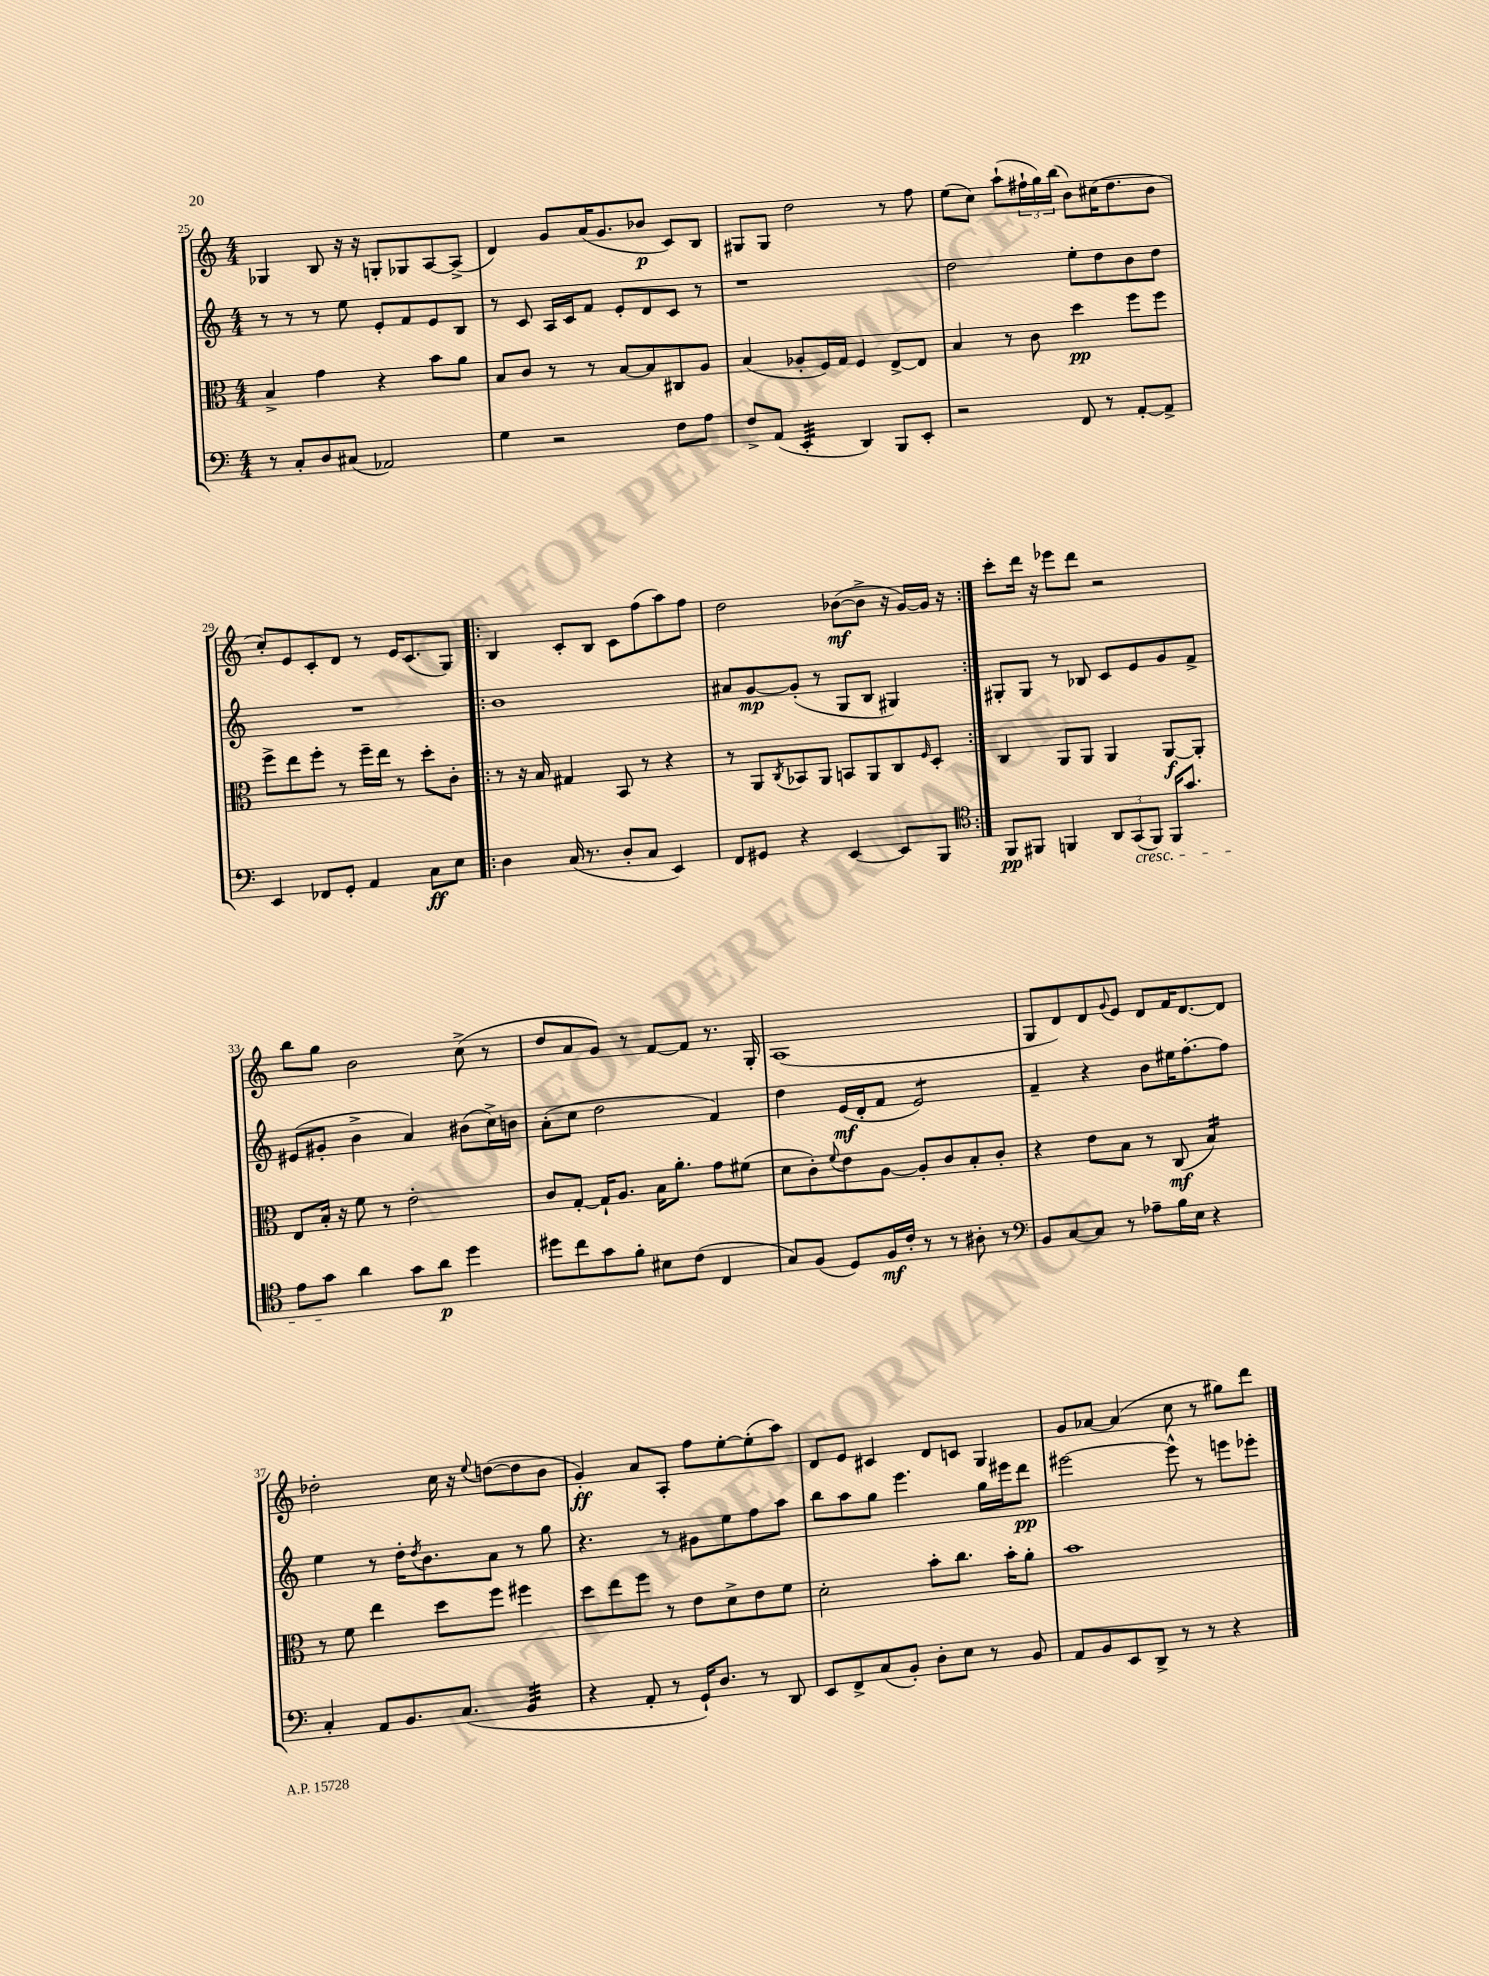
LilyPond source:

<<
\new StaffGroup <<
\new Staff = "s0" {
    \clef treble \key c \major \numericTimeSignature \time 4/4
    ges4 b8 r16 r16 g8-. ges8 a8~ a8->( |
    d'4) g'8 a'16( g'8. bes'8\p c'8) b8 |
    gis8 gis8 d''2 r8 f''8 |
    e''8( c''8) a''8-!( \tuplet 3/2 { fis''16-! g''16) b''16( } b'8) cis''16( d''8. b'8 |
    c''8-.) e'8 c'8-. d'8 r8 e'16 c'8.( g8) |
    \repeat volta 2 { b4 c'8-. b8 c'8 f''8( a''8) f''8 |
    d''2 bes'8~\mf( bes'8-> r16 g'16~) g'16 r16 | }
    c'''8-. d'''16 r16 ees'''8 d'''8 r2 |
    b''8 g''8 b'2 c''8->( r8 |
    d''8 a'8 g'8) r8 f'8~ f'8 r8. g16-. |
    a1( |
    g8 d'8) d'8 \appoggiatura { g'8 } e'8 d'8 f'16 d'8.~ d'8 |
    des''2-. c''16 r16 \appoggiatura { e''8 } d''8~( d''8 b'8 |
    g'4-.\ff) a'8 a8-. f''8 e''8~-. e''8-.( a''8) |
    d'8 e'8 cis'4 d'8 c'8 g4 |
    g'8 aes'8~ aes'4( c''8 r8 gis''8) d'''8 \bar "|." |
}
\new Staff = "s1" {
    \clef treble \key c \major \numericTimeSignature \time 4/4
    r8 r8 r8 e''8 e'8-. f'8 e'8 b8 |
    r8 c'8 a16 c'16 f'8 e'8-. d'8 c'8 r8 |
    r1 |
    d''2 e''8-. d''8 b'8 d''8 |
    R1 |
    \repeat volta 2 { b'1 |
    ais'8 g'8~\mp g'8-.( r8 g8 b8 gis4) | }
    gis8-. gis8 r8 bes8 c'8 e'8 g'8 f'8-> |
    eis'8( gis'8-. b'4-> a'4) bis'8( c''16->) b'16 |
    a'8-.( c''8 d''2 f'4) |
    d''4 e'16\mf( d'16-. f'8 e'2:8) |
    f'4-- r4 b'8 eis''16 f''8.~-. f''8 |
    e''4 r8 d''16-. \acciaccatura { d''8 } b'8. a'8 r8 g''8 |
    r4. r8 gis'8 e''8 f''8 a''8 |
    b''8 a''8 g''8 e'''4. g''16 eis'''16 d'''8\pp |
    eis'''2~ eis'''8-^ r8 e'''8 ees'''8-. \bar "|." |
}
\new Staff = "s2" {
    \clef alto \key c \major \numericTimeSignature \time 4/4
    b4-> g'4 r4 b'8 a'8 |
    b8 c'8 r8 r8 b8~ b8 cis8 a8 |
    b4( aes8-. f16) g16 f4 e8~-> e8 |
    b4 r8 c'8 d''4\pp f''8 f''8 |
    f''8-> e''8 f''8-. r8 f''16-- e''16 r8 d''8-. c'8-. |
    \repeat volta 2 { r8 r16 b16 gis4 b,8 r8 r4 |
    r8 a,8 \acciaccatura { c8 } bes,8 a,8 b,8 a,8 c8 \grace { f16 } d8-. | }
    c4 a,8 a,8 a,4 a,8~\f a,8-. |
    e8 b16-. r16 f'8 r8 e'2-. |
    c'8 g8~-. g16-! a8. b16 a'8.-. g'8 fis'8( |
    d'8 c'8-.) \appoggiatura { f'8 } e'8 a8~ a8-. c'8 b8-. c'8-. |
    r4 e'8 b8 r8 c8\mf( b4:16) |
    r8 f'8 e''4 d''8 f''8 fis''4 |
    d''8 e''8 f''8 r8 e'8 d'8-> e'8 f'8 |
    d'2-. b'8-. c''8. b'16-. a'8-. |
    b'1 \bar "|." |
}
\new Staff = "s3" {
    \clef bass \key c \major \numericTimeSignature \time 4/4
    r8 c8-. d8 cis8( aes,2) |
    g4 r2 f8 a8 |
    f8-> a,8( e,4:32-. d,4) b,,8 e,8-. |
    r2 f,8 r8 a,8~-. a,8-> |
    e,4 fes,8 g,8-. a,4 c8\ff e8 |
    \repeat volta 2 { d4 c16( r8. d8-. c8 e,4) |
    f,8 gis,8 r4 e,4~ e,8 b,,8 | }
    \clef tenor f,8\pp fis,8 f,4 \tuplet 3/2 { a,8 g,8\cresc( f,8) } f,16 g'8. |
    e'8 g'8\! a'4 g'8 a'8\p d''4 |
    dis''8 c''8 g'8 f'8-. bis8 c'8( c4 |
    g8) f8( d8) f16\mf c'16-. r8 r8 ais8-. r8 |
    \clef bass b,8 c8~ c8 r8 aes8-- b16 e16 r4 |
    c4-. a,8 b,8. c8.( b,4:32 |
    r4 a,8-. r8 g,16-!) d8. r8 d,8 |
    e,8 f,8-> c8( b,8-.) d8-. e8 r8 b,8 |
    a,8 b,8 e,8 d,8-> r8 r8 r4 \bar "|." |
}
>>
>>
\layout { \context { \Score currentBarNumber = #25 } }
